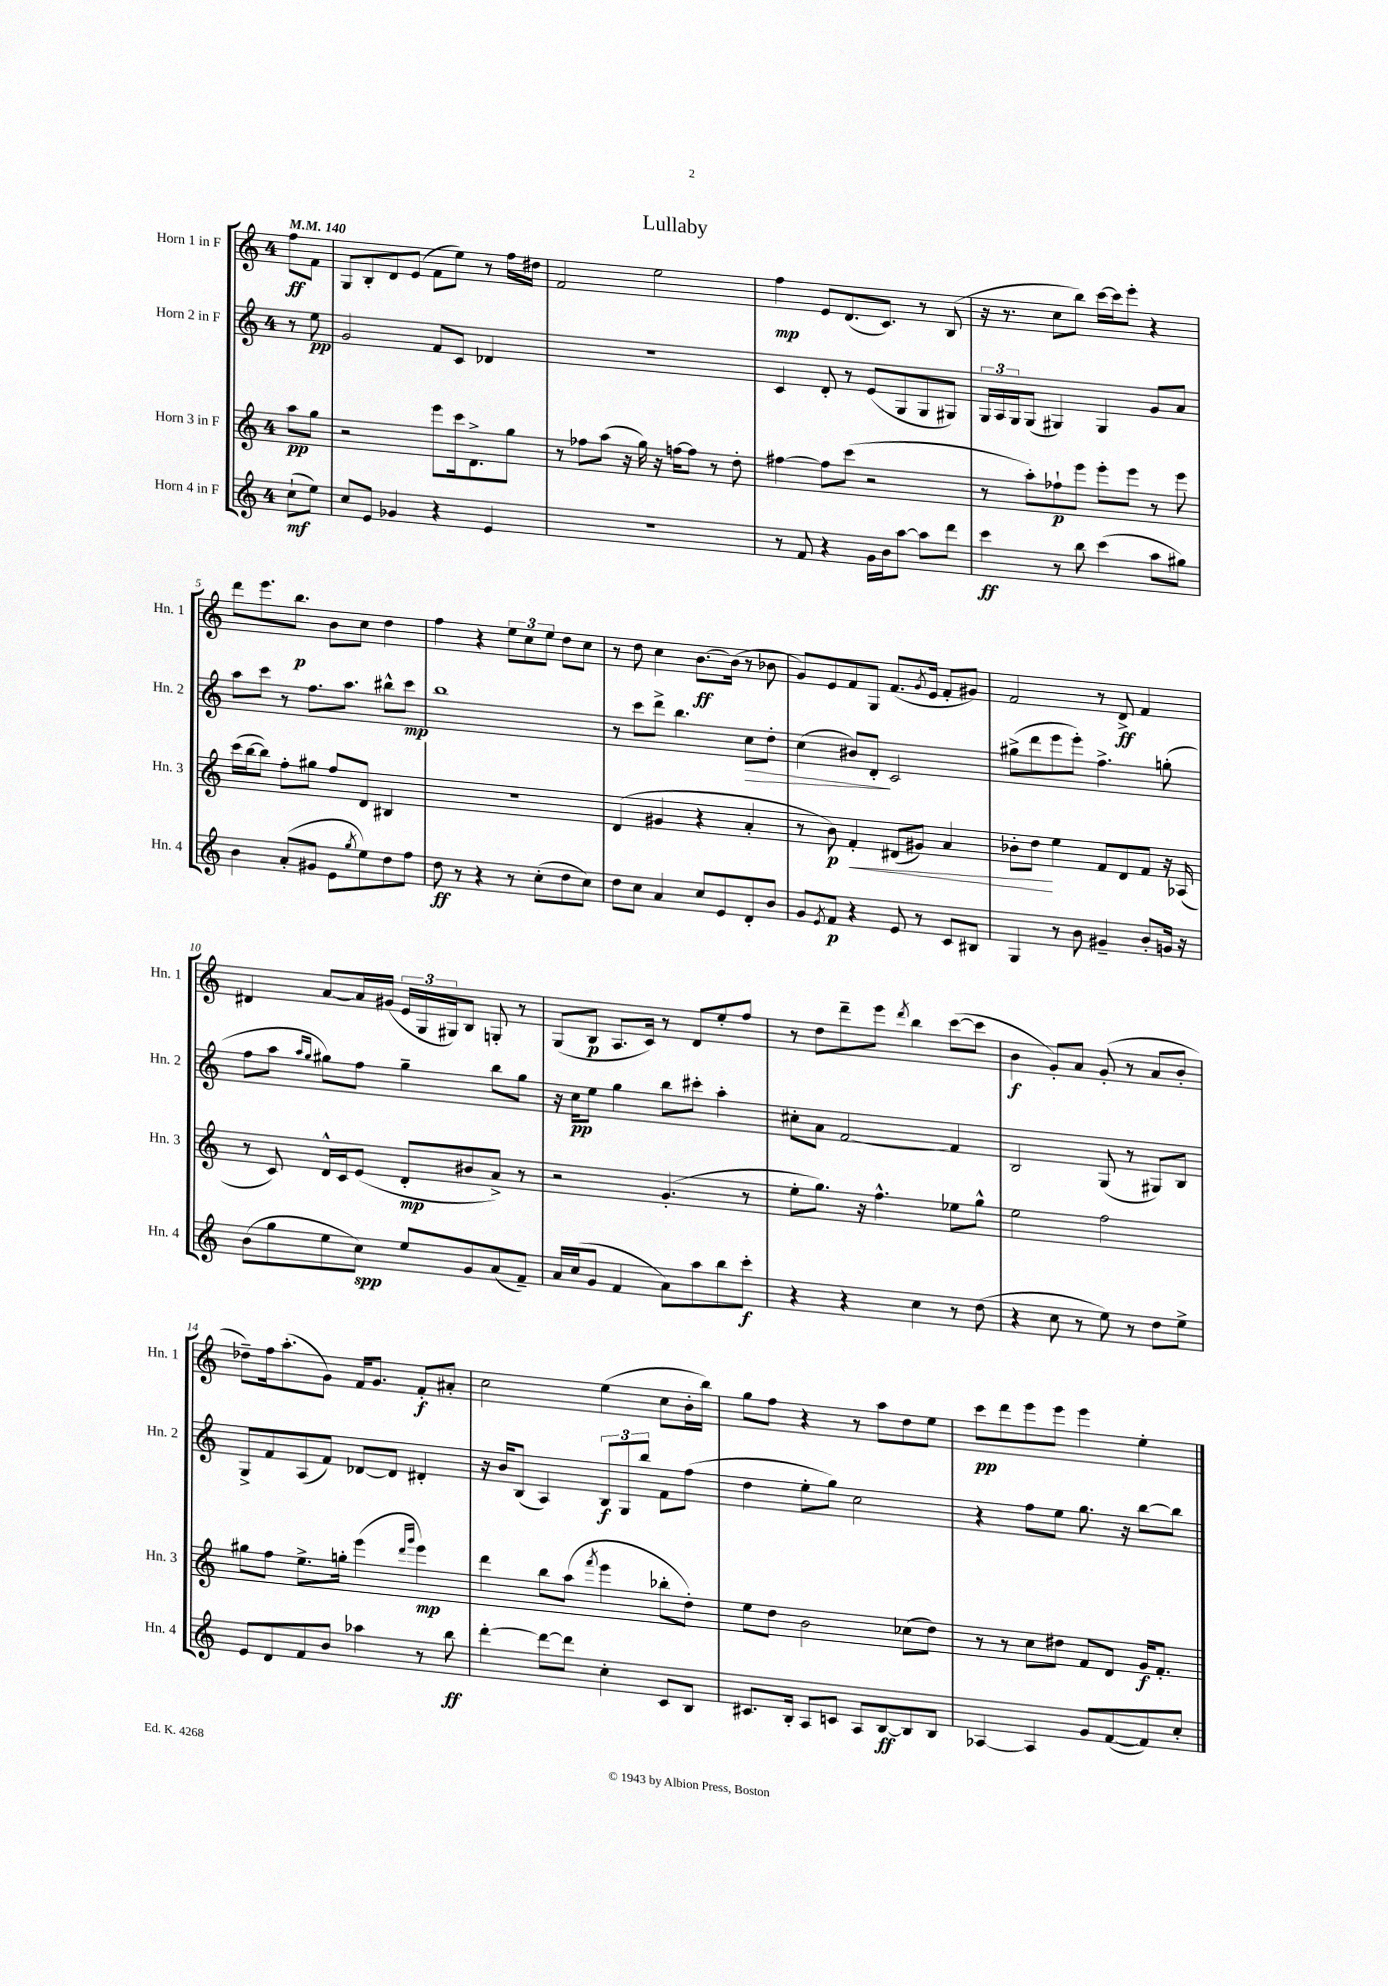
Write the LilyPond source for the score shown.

\header { title = "Lullaby" }
<<
\new StaffGroup <<
\new Staff = "s0" \with { instrumentName = "Horn 1 in F" shortInstrumentName = "Hn. 1" } {
    \clef treble \key c \major \once \override Staff.TimeSignature.style = #'single-digit \time 4/4 \partial 4 \tempo 4 = 140
    f''8\ff f'8 |
    g8 b8-. d'8 e'8( f'8 e''8) r8 f''16 dis''16 |
    f'2 e''2 |
    f''4\mp e'8 d'8.( c'8.) r8 b8( |
    r16 r8. c''8 b''8) c'''16~ c'''16 e'''8-. r4 |
    d'''8 e'''8. b''8.\p b'8 c''8 d''4 |
    f''4 r4 \tuplet 3/2 { e''8 c''8 e''8 } d''8 c''8 |
    r8 d''8 c''4 b'8.~\ff b'16( r8 bes'8 |
    g'8) e'8 f'8 g8 f'8.( \acciaccatura { g'8 } e'16 f'8-. gis'8) |
    f'2 r8 d'8->\ff f'4 |
    dis'4 a'8~ a'16 gis'16( \tuplet 3/2 { e'16 g16 gis16) } b8 g8-. r8 |
    g8( b8\p a8. c'16) r8 d'8 e''8-. f''8 |
    r8 d''8 d'''8-- e'''8 \acciaccatura { d'''8 } b''4 c'''8~( c'''8 |
    b'4\f g'8-.) a'8 g'8-.( r8 a'8 b'8-. |
    des''8--) f''16 a''8.-.( g'8) f'16 g'8. f'8-.\f ais'8-. |
    c''2 e''4( c''8 b'16-. b''16) |
    g''8 f''8 r4 r8 a''8 d''8 e''8 |
    c'''8\pp d'''8 e'''8 e'''8 e'''4 e''4-. \bar "|." |
}
\new Staff = "s1" \with { instrumentName = "Horn 2 in F" shortInstrumentName = "Hn. 2" } {
    \clef treble \key c \major \once \override Staff.TimeSignature.style = #'single-digit \time 4/4 \partial 4
    r8 e''8\pp |
    g'2 f'8 c'8 des'4 |
    R1 |
    c'4 d'8-. r8 e'8( g8 g8 gis8) |
    \tuplet 3/2 { g16 a16 g16 } g8( gis4) gis4 g'8 a'8 |
    a''8 c'''8 r8 f''8. a''8. bis''8-^ c'''8\mp |
    b''1 |
    r8 c'''8 d'''8-> b''4. c''8\> d''8-. |
    c''4( bis'8) d'8-.\! c'2 |
    gis''8->( d'''8 e'''8 e'''8-.) f''4.-> g''8-.( |
    f''8 a''8 \grace { a''16 g''16 } gis''8) f''8 gis''4-- b''8 gis''8 |
    r16 c''16\pp e''8 g''4 b''8 cis'''8-. a''4-. |
    cis''8-. a'8 f'2~ f'4 |
    b2 g8( r8 gis8) b8 |
    g8-> f'8 a8( f'8) des'8~ des'8 dis'4-. |
    r16 b'16 b8( a4) \tuplet 3/2 { b8\f g8 b''8 } f'8 f''8( |
    d''4 e''8-. g''8) c''2 |
    r4 f''8 e''8 g''8. r16 b''8~ b''8 \bar "|." |
}
\new Staff = "s2" \with { instrumentName = "Horn 3 in F" shortInstrumentName = "Hn. 3" } {
    \clef treble \key c \major \once \override Staff.TimeSignature.style = #'single-digit \time 4/4 \partial 4
    a''8\pp g''8 |
    r2 e'''8 c'''16 d'8.-> g''8 |
    r8 fes''8 a''8( r16 g''16) r16 f''16~ f''8 r8 d''8-. |
    fis''4~ fis''8 c'''8( r2 |
    r8 a''8-.) fes''8-!\p e'''8 e'''8-. e'''8 r8 e'''8 |
    c'''16( b''16~ b''8) f''8-. gis''8 f''8 d'8 bis4 |
    R1 |
    d'4( gis'4 r4 a'4-. |
    r8 b'8\p) f'4-.\< dis'8( gis'8) a'4 |
    bes'8-. d''8\! e''4 f'8 d'8 f'8 r16 aes16( |
    r8 c'8) d'16-^ c'16 e'8( d'8-.\mp bis'8 a'8->) r8 |
    r2 g'4.-.( r8 |
    e''8-. g''8.) r16 f''4.-^ ees''8 g''8-^ |
    e''2 f''2 |
    gis''8 f''8 e''8.-> g''16-. e'''4( \grace { d'''16 g'''16 } e'''4\mp) |
    d'''4 b''8 a''8( \acciaccatura { f'''8 } e'''4 bes''8-. d''8-.) |
    e''8 d''8 b'2 ces''8( d''8) |
    r8 r8 c''8 dis''8 f'8 d'8 g'16\f f'8.-. \bar "|." |
}
\new Staff = "s3" \with { instrumentName = "Horn 4 in F" shortInstrumentName = "Hn. 4" } {
    \clef treble \key c \major \once \override Staff.TimeSignature.style = #'single-digit \time 4/4 \partial 4
    c''8-!\mf( e''8) |
    c''8 e'8 ges'4 r4 e'4 |
    R1 |
    r8 f'8 r4 g'16 b'16 a''8~ a''8 d'''8 |
    c'''4\ff r8 b''8 c'''4( a''8 gis''8) |
    b'4 a'8-.( gis'8 e'8 \acciaccatura { g''8 } e''8) d''8 f''8 |
    d''8\ff r8 r4 r8 c''8-.( d''8 c''8) |
    d''8 c''8 a'4 c''8 e'8 d'8-. b'8 |
    g'8 \acciaccatura { e'8 } f'8\p r4 e'8 r8 c'8 bis8 |
    g4 r8 b'8 gis'4-- b'8-. g'16 r16 |
    b'8( g''8 e''8 c''8\spp) e''8 g'8 a'8( f'8--) |
    a'16 c''16( g'8 f'4 a'8) a''8 b''8 c'''8-.\f |
    r4 r4 c''4 r8 d''8( |
    r4 c''8 r8 e''8) r8 d''8 e''8-> |
    e'8 d'8 f'8 b'8 aes''4 r8 b''8\ff |
    d'''4~-. d'''8~ d'''8 c''4-. c'8 b8 |
    cis'8. b16-. a8 c'8 a8 b8~\ff b8 b8 |
    aes4~ aes4 g'8 f'8~( f'8) c''8-. \bar "|." |
}
>>
>>
